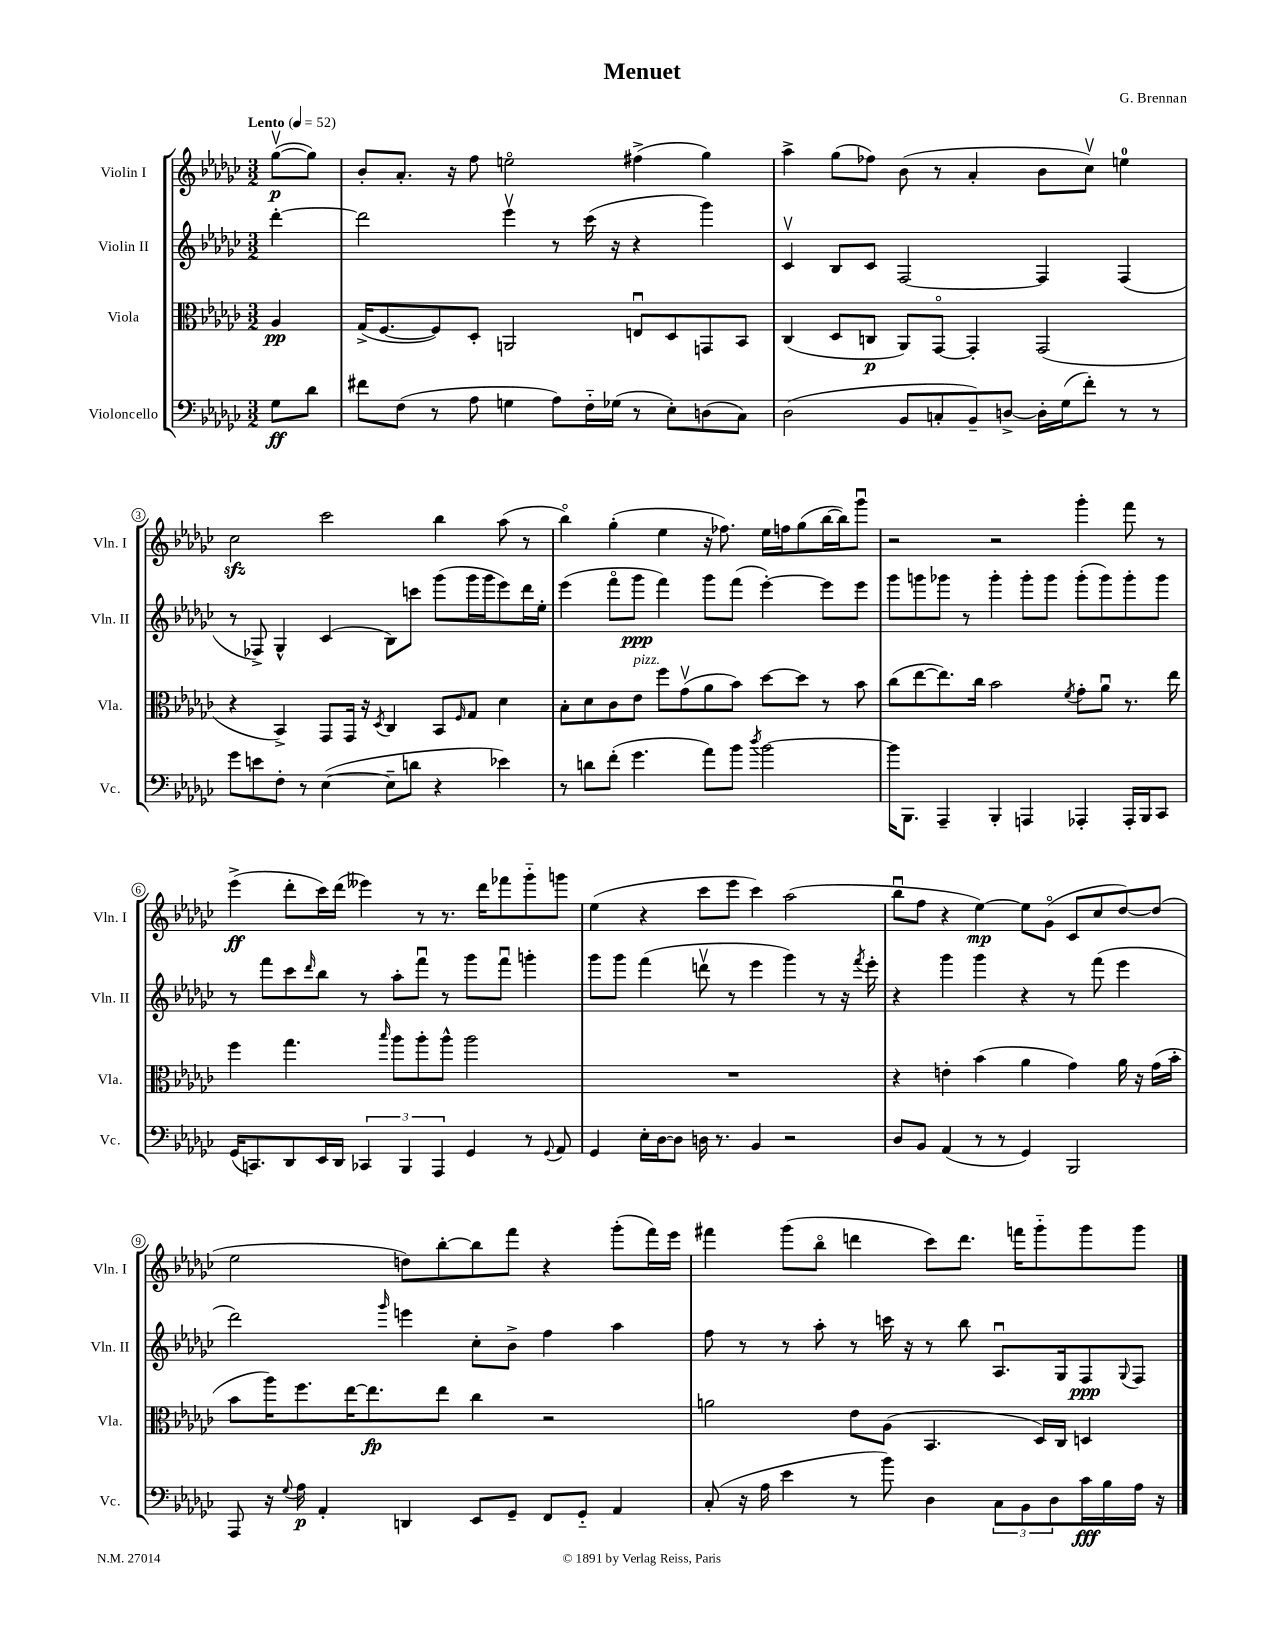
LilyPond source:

\header { title = "Menuet" composer = "G. Brennan" }
<<
\new StaffGroup <<
\new Staff = "s0" \with { instrumentName = "Violin I" shortInstrumentName = "Vln. I" } {
    \clef treble \key ges \major \numericTimeSignature \time 3/2 \partial 4 \tempo "Lento" 4 = 52
    ges''8~\upbow\p( ges''8) |
    bes'8-. aes'8.-. r16 f''8 e''2\flageolet fis''4->( ges''4) |
    aes''4-> ges''8( fes''8) bes'8( r8 aes'4-. bes'8 ces''8\upbow) e''4-0 |
    ces''2\sfz ces'''2 bes''4 aes''8( r8 |
    bes''4\flageolet) ges''4-.( ees''4 r16 fes''8.) ees''16 f''16 ges''8( bes''16~ bes''16) ges'''8\downbow |
    r2 r2 ges'''4-. f'''8 r8 |
    ees'''4->\ff( des'''8-. ces'''16) des'''16( eeses'''4) r8 r8. des'''16 fes'''8 ges'''8-_ g'''8 |
    ees''4( r4 ces'''8 ees'''8 ces'''4) aes''2( |
    bes''8\downbow f''8 r4 ees''4~\mp) ees''8 ges'8\flageolet( ces'8 ces''8 des''8~) des''8( |
    ees''2 d''8) bes''8~-. bes''8 f'''8 r4 ges'''8-.( f'''16) ees'''16 |
    fis'''4 ges'''8( bes''8\flageolet d'''4 ces'''8) d'''8. f'''16 ges'''8-_ ges'''8 ges'''8 \bar "|." |
}
\new Staff = "s1" \with { instrumentName = "Violin II" shortInstrumentName = "Vln. II" } {
    \clef treble \key ges \major \numericTimeSignature \time 3/2 \partial 4
    des'''4~-. |
    des'''2 ees'''4\upbow r8 ces'''16( r16 r4 ges'''4) |
    ces'4\upbow bes8 ces'8 f2~ f4 f4( |
    r8 fes8->) ges4-^ ces'4( bes8) c'''8 ges'''8( ges'''16 ges'''16 ees'''8) des'''16 ees''16-. |
    ees'''4( f'''8\flageolet ges'''8\ppp f'''4) ges'''8 f'''8( ees'''4~-.) ees'''8 ees'''8 |
    ges'''8 g'''8 ges'''8 r8 ges'''4-. ges'''8-. ges'''8 ges'''8-.( ges'''8) ges'''8-. ges'''8 |
    r8 f'''8 ces'''8 \grace { des'''16 } bes''8 r8 aes''8-. f'''8\downbow r8 ges'''8 f'''8\downbow g'''4-. |
    ges'''8 ges'''8 f'''4( d'''8\upbow r8 ees'''4 ges'''4) r8 r16 \acciaccatura { f'''8 } ees'''16-. |
    r4 ges'''4 ges'''4 r4 r8 f'''8( ees'''4 |
    des'''2) \grace { ges'''16 } e'''4 ces''8-. bes'8-> f''4 aes''4 |
    f''8 r8 r8 aes''8-. r8 c'''16 r16 r8 bes''8 aes8.\downbow ges16 f8\ppp \appoggiatura { ges8 } f8 \bar "|." |
}
\new Staff = "s2" \with { instrumentName = "Viola" shortInstrumentName = "Vla." } {
    \clef alto \key ges \major \numericTimeSignature \time 3/2 \partial 4
    aes4\pp |
    ges16->( f8.~ f8) des8-. a,2 e8\downbow des8 g,8 bes,8 |
    ces4( des8 c8\p aes,8) ges,8~\flageolet ges,4-. ges,2( |
    r4 bes,4->) ges,8 ges,16 r16 \acciaccatura { des8 } ces4 bes,8 \grace { f16 } ges8 des'4 |
    bes8-. des'8 ces'8 ees'8^\markup { \italic "pizz." } f''8 ges'8\upbow( aes'8 bes'8) des''8~ des''8 r8 bes'8 |
    ces''8( ees''8~ ees''8.) ces''16 bes'2 \acciaccatura { f'8 } ges'8-. aes'8\downbow r8. ees''16 |
    f''4 ges''4. \grace { bes''16 } aes''8 aes''8-. aes''8-^ aes''2 |
    R1. |
    r4 e'4-. bes'4( aes'4 ges'4) aes'16 r16 ges'16( bes'16-. |
    bes'8 aes''16) f''8. ees''16~ ees''8.\fp ees''8 ces''4 r2 |
    a'2 ees'8 aes8( bes,4. des16) ces16 d4 \bar "|." |
}
\new Staff = "s3" \with { instrumentName = "Violoncello" shortInstrumentName = "Vc." } {
    \clef bass \key ges \major \numericTimeSignature \time 3/2 \partial 4
    ges8\ff des'8 |
    fis'8 f8( r8 aes8 g4 aes8) f16-_ ges16( r8 ees8-.) d8( ces8) |
    des2( bes,8 c8-. bes,8--) d8~-> d16-. ges16( f'8-.) r8 r8 |
    ges'8 e'8 f8-. r8 ees4~( ees8-- d'8 r4 ees'4) |
    r8 d'8 f'8-.( ges'4. aes'8) bes'8 \acciaccatura { des''8 } bes'2~ |
    bes'16 bes,,8. aes,,4-- bes,,4-. a,,4 aes,,4-. aes,,16-. bes,,16 ces,8 |
    ges,16( c,8.) des,8 ees,16 des,16 \tuplet 3/2 { ces,4 bes,,4 aes,,4 } ges,4 r8 \appoggiatura { ges,8 } aes,8 |
    ges,4 ees16-. des16~ des8 d16 r8. bes,4 r2 |
    des8 bes,8 aes,4( r8 r8 ges,4) bes,,2 |
    aes,,8 r16 \appoggiatura { ges8 } aes16\p aes,4-. d,4 ees,8 ges,8-- f,8 ges,8-_ aes,4 |
    ces8-.( r16 aes16 ees'4 r8 bes'8) des4 \tuplet 3/2 { ces8 bes,8 des8 } ces'16\fff bes16 aes16 r16 \bar "|." |
}
>>
>>
\layout { \context { \Score \override BarNumber.stencil = #(make-stencil-circler 0.1 0.3 ly:text-interface::print) } }
